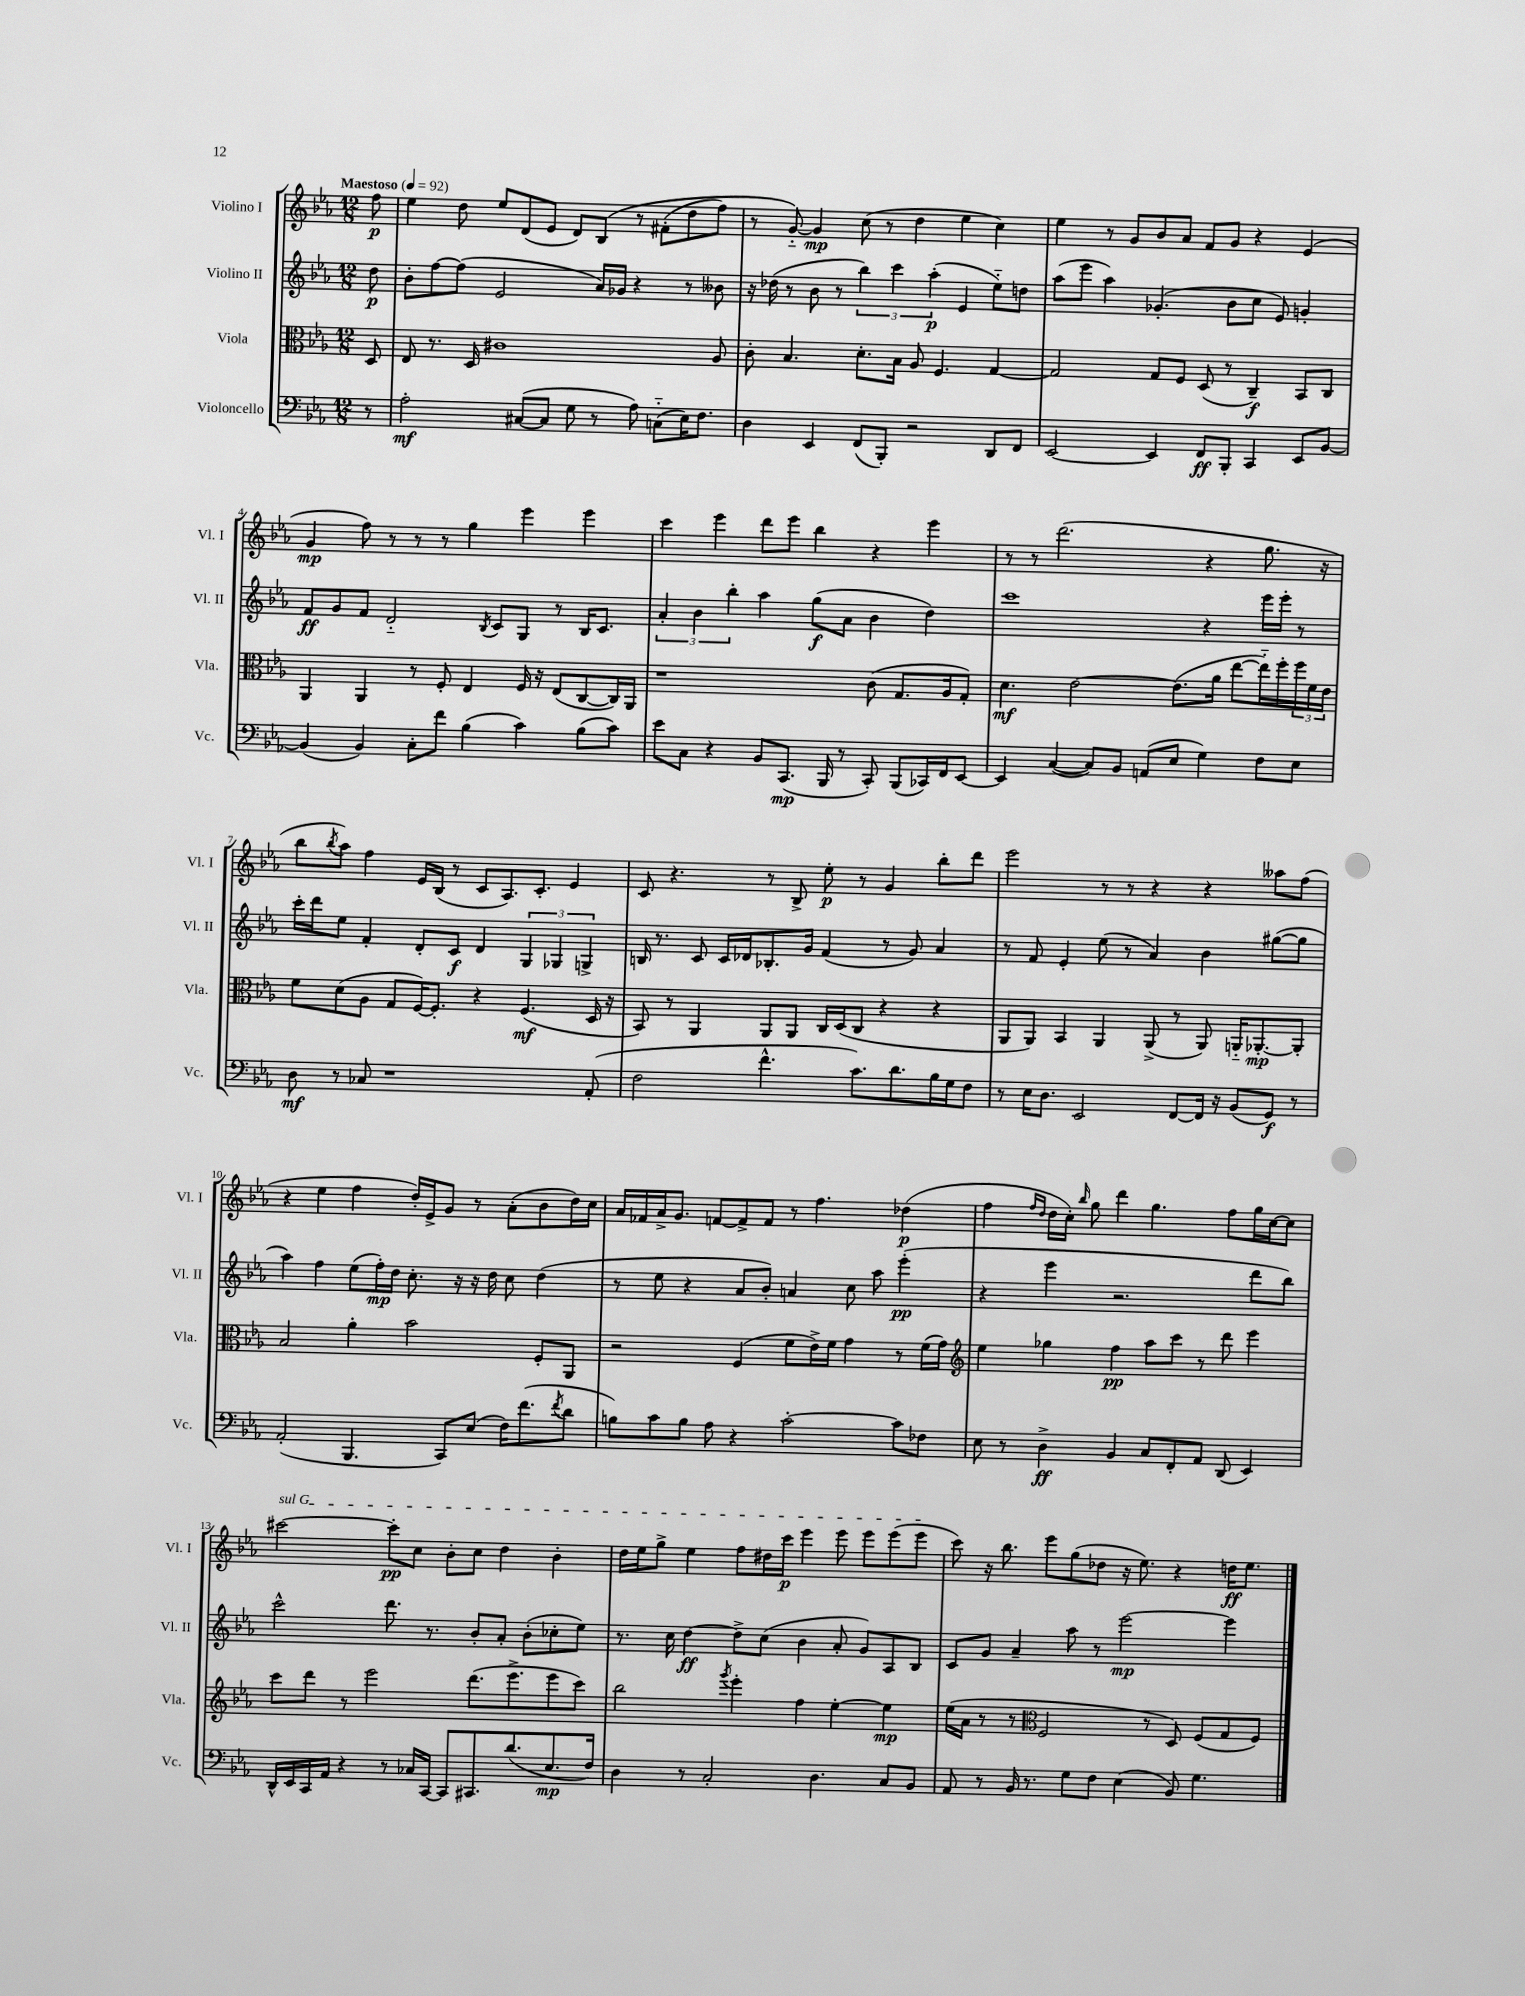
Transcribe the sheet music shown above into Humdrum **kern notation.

**kern	**dynam	**kern	**dynam	**kern	**dynam	**kern	**dynam
*part4	*part4	*part3	*part3	*part2	*part2	*part1	*part1
*staff4	*staff4	*staff3	*staff3	*staff2	*staff2	*staff1	*staff1
*I"Violoncello	*	*I"Viola	*	*I"Violino II	*	*I"Violino I	*
*I'Vc.	*	*I'Vla.	*	*I'Vl. II	*	*I'Vl. I	*
*clefF4	*	*clefC3	*	*clefG2	*	*clefG2	*
*k[b-e-a-]	*	*k[b-e-a-]	*	*k[b-e-a-]	*	*k[b-e-a-]	*
*M12/8	*	*M12/8	*	*M12/8	*	*M12/8	*
*MM92	*	*MM92	*	*MM92	*	*MM92	*
=	=	=	=	=	=	=	=
!	!	!	!	!	!	!LO:TX:a:B:t=Maestoso	!
8r	.	8D/	.	8dd\	p	8ff\	p
=1	=1	=1	=1	=1	=1	=1	=1
2A-'\	mf	8E-/	.	8b-'\L	.	4ee-\	.
.	.	8.r	.	[8ff\	.	.	.
.	.	.	.	(8ff\J]	.	8dd\	.
.	.	16D/	.	.	.	.	.
.	.	1c#X	.	2e-/	.	8ee-/L	.
([8C#X/L	.	.	.	.	.	(8d/	.
8C#/J]	.	.	.	.	.	8e-/J	.
8G\	.	.	.	.	.	8d/L)	.
8r	.	.	.	16a-/LL)	.	(8B-/J	.
.	.	.	.	16g-X/JJ	.	.	.
8A-\)	.	.	.	4r	.	8r	.
(8Cn\L	.	.	.	.	.	(8f#X'\L	.
16E-\K)	.	.	.	8r	.	8dd\	.
8.F\J	.	.	.	.	.	.	.
.	.	8A-/	.	8b--X\	.	8ff\J)	.
=2	=2	=2	=2	=2	=2	=2	=2
4D\	.	8c'\	.	16r	.	8r	.
.	.	.	.	(16dd-X\	.	.	.
.	.	4.B-/	.	8r	.	[8g/)	.
4EE-/	.	.	.	8b-\	.	4g/]	mp
.	.	.	.	8r	.	.	.
(8FF/L	.	8.d'\L	.	6bb-\)	.	(8cc\	.
8BBB-'/J)	.	.	.	.	.	8r	.
.	.	.	.	6ccc\	.	.	.
.	.	16B-\Jk	.	.	.	.	.
2r	.	8A-/	.	.	.	4dd\	.
.	.	.	.	(6aa-'\	p	.	.
.	.	4.F/	.	.	.	.	.
.	.	.	.	4e-/	.	4ee-\	.
8DD/L	.	[4G/	.	8ee-\L)	.	4cc\)	.
8FF/J	.	.	.	8ddn\J	.	.	.
=3	=3	=3	=3	=3	=3	=3	=3
[2EE-/	.	2G/]	.	(8aa-\L	.	4ee-\	.
.	.	.	.	8eee-\J	.	.	.
.	.	.	.	4aa-\)	.	8r	.
.	.	.	.	.	.	8g/L	.
4EE-/]	.	8G/L	.	(4.g-X'/	.	8b-/	.
.	.	8F/J	.	.	.	8a-/J	.
8FF/L	ff	(8D/	.	.	.	8f/L	.
8BBB-'/J	.	8r	.	8b-\L	.	8g/J	.
4CC/	.	4C~/)	f	8cc\J	.	4r	.
.	.	.	.	8e-/)	.	.	.
8EE-/L	.	8BB-/L	.	4gn'/	.	(4e-/	.
[8BB-/J	.	8C/J	.	.	.	.	.
!!LO:LB:g=z
=4	=4	=4	=4	=4	=4	=4	=4
(4BB-/]	.	4AA-/	.	8f/L	ff	4g/	mp
.	.	.	.	8g/	.	.	.
4BB-/)	.	4AA-/	.	8f/J	.	8ff\)	.
.	.	.	.	2d/	.	8r	.
8C'\L	.	8r	.	.	.	8r	.
8f\J	.	8F'/	.	.	.	8r	.
(4B-\	.	4E-/	.	.	.	4gg\	.
.	.	.	.	8qB-/	.	.	.
.	.	.	.	8c/L	.	.	.
4c\)	.	16F/	.	8G/J	.	4eee-\	.
.	.	16r	.	.	.	.	.
.	.	(8E-/L	.	8r	.	.	.
(8B-\L	.	[8C/	.	16B-/KL	.	4eee-\	.
.	.	.	.	8.c/J	.	.	.
8c\J)	.	16C/L])	.	.	.	.	.
.	.	16AA-/JJ	.	.	.	.	.
=5	=5	=5	=5	=5	=5	=5	=5
8e-\L	.	1r	.	6a-'/	.	4ccc\	.
8C\J	.	.	.	.	.	.	.
.	.	.	.	6b-\	.	.	.
4r	.	.	.	.	.	4eee-\	.
.	.	.	.	6bb-'\	.	.	.
8BB-/L	.	.	.	4aa-\	.	8ddd\L	.
(8.CC/J	mp	.	.	.	.	8eee-\J	.
.	.	.	.	(8gg\L	f	4bb-\	.
16BBB-/	.	.	.	.	.	.	.
8r	.	.	.	8a-\J	.	.	.
8CC'/)	.	(8c\	.	4b-\	.	4r	.
(8BBB-/L	.	8.G/L	.	.	.	.	.
16CC-X/L)	.	.	.	4dd\)	.	4eee-\	.
16FF/J	.	16A-/k	.	.	.	.	.
[8EE-/J	.	8G'/J)	.	.	.	.	.
=6	=6	=6	=6	=6	=6	=6	=6
4EE-/]	.	4.d\	mf	1ccc	.	8r	.
.	.	.	.	.	.	8r	.
([4C/	.	.	.	.	.	(2.ddd\	.
.	.	[2e-\	.	.	.	.	.
8C/L])	.	.	.	.	.	.	.
8BB-/J	.	.	.	.	.	.	.
(8AAn/L	.	.	.	.	.	.	.
8E-/J	.	(8.e-\L]	.	.	.	.	.
4G\)	.	.	.	4r	.	4r	.
.	.	16a-\Jk	.	.	.	.	.
.	.	[8ee-\L	.	.	.	.	.
8F\L	.	16ee-\L])	.	16eee-\LL	.	8.gg\	.
.	.	16ff'\	.	16eee-'\JJ	.	.	.
8E-\J	.	24ff\	.	8r	.	.	.
.	.	24f\	.	.	.	.	.
.	.	.	.	.	.	16r	.
.	.	24e-\JJ	.	.	.	.	.
!!LO:LB:g=z
=7	=7	=7	=7	=7	=7	=7	=7
8D\	mf	8f\L	.	16ccc'\LL	.	8bb-\L	.
.	.	.	.	16ddd\J	.	.	.
.	.	.	.	.	.	8qbb-/	.
8r	.	(8d\	.	8ee-\J	.	8aa-\J)	.
8C-X/	.	8A-\J	.	4f'/	.	4ff\	.
1r	.	8G/L	.	.	.	.	.
.	.	[16F/K)	.	8d'/L	.	16e-/LL	.
.	.	8.F'/J]	.	.	.	(16B-/JJ	.
.	.	.	.	8c/J	f	8r	.
.	.	4r	.	4d/	.	8c/L	.
.	.	.	.	.	.	8.A-/)	.
.	.	(4.F/	mf	6G/	.	.	.
.	.	.	.	.	.	8.c'/J	.
.	.	.	.	6G-X/	.	.	.
.	.	.	.	.	.	4e-/	.
.	.	.	.	6Gn^/	.	.	.
(8AA-'/	.	16D/	.	.	.	.	.
.	.	16r	.	.	.	.	.
=8	=8	=8	=8	=8	=8	=8	=8
2F\	.	8BB-/)	.	16Bn/	.	8c/	.
.	.	.	.	8.r	.	.	.
.	.	8r	.	.	.	4.r	.
.	.	4AA-/	.	8c/	.	.	.
.	.	.	.	16c/LL	.	.	.
.	.	.	.	16d-X/J	.	.	.
4.f^^\	.	8AA-/L	.	8.B-X'/	.	8r	.
.	.	8AA-/J	.	.	.	8B-^/	.
.	.	.	.	16g/Jk	.	.	.
.	.	16C/LL	.	(4f/	.	8ee-'\	p
.	.	(16D/J	.	.	.	.	.
8.c\L)	.	8C/J	.	.	.	8r	.
.	.	4r	.	8r	.	4g/	.
8.d\	.	.	.	.	.	.	.
.	.	.	.	8g/)	.	.	.
16B-\L	.	4r	.	4a-/	.	8bb-'\L	.
16G\J	.	.	.	.	.	.	.
8F\J	.	.	.	.	.	8ddd\J	.
=9	=9	=9	=9	=9	=9	=9	=9
8r	.	8AA-/L	.	8r	.	2eee-\	.
16E-\KL	.	8AA-/J)	.	8f/	.	.	.
8.D\J	.	.	.	.	.	.	.
.	.	4BB-/	.	4e-'/	.	.	.
2EE-/	.	.	.	.	.	.	.
.	.	4AA-/	.	(8ee-\	.	8r	.
.	.	.	.	8r	.	8r	.
.	.	(8AA-^/	.	4a-/)	.	4r	.
[8FF/L	.	8r	.	.	.	.	.
16FF/Jk]	.	8AA-/)	.	4b-\	.	4r	.
16r	.	.	.	.	.	.	.
(8BB-/L	.	16AAn/KL	.	.	.	.	.
.	.	[8.AA-X'/	mp	.	.	.	.
8GG/J)	f	.	.	([8gg#X\L	.	8aa--X\L	.
8r	.	8AA-'/J]	.	8gg#\J]	.	(8ff\J	.
!!LO:LB:g=z
=10	=10	=10	=10	=10	=10	=10	=10
(2AA-'/	.	2B-/	.	4aa-\)	.	4r	.
.	.	.	.	4ff\	.	4ee-\	.
4.BBB-/	.	4a-'\	.	(8ee-\L	.	4ff\	.
.	.	.	.	16ff'\L)	mp	.	.
.	.	.	.	16dd\JJ	.	.	.
.	.	2b-\	.	8.cc'\	.	16dd'/LL)	.
.	.	.	.	.	.	16e-^/J	.
8CC/L)	.	.	.	.	.	8g/J	.
.	.	.	.	16r	.	.	.
(8E-/J	.	.	.	16r	.	8r	.
.	.	.	.	16dd\	.	.	.
16F\KL)	.	.	.	8cc\	.	(8a-'\L	.
(8.f\	.	.	.	.	.	.	.
.	.	8F'/L	.	(4dd\	.	8b-\	.
8qf/	.	.	.	.	.	.	.
8d\J	.	8AA-/J	.	.	.	16dd\L)	.
.	.	.	.	.	.	16cc\JJ	.
=11	=11	=11	=11	=11	=11	=11	=11
8Bn\L)	.	2r	.	8r	.	16a-/LL	.
.	.	.	.	.	.	16f-X/	.
8c\	.	.	.	8ee-\	.	16a-^/J	.
.	.	.	.	.	.	8.g/J	.
8B\J	.	.	.	4r	.	.	.
8A-\	.	.	.	.	.	[8fn/L	.
4r	.	(4F/	.	8a-/L	.	8f^/]	.
.	.	.	.	8b-'/J)	.	8f/J	.
[2c'\	.	8f\L	.	4an/	.	8r	.
.	.	16e-^\L)	.	.	.	4.ff\	.
.	.	16f\JJ	.	.	.	.	.
.	.	4g\	.	8cc\	.	.	.
.	.	.	.	8aa-\	.	.	.
8c\L]	.	8r	.	(4eee-'\	pp	(4dd-X\	p
8F-X\J	.	(16f\LL	.	.	.	.	.
.	.	16g\JJ)	.	.	.	.	.
=12	=12	=12	=12	=12	=12	=12	=12
*	*	*clefG2	*	*	*	*	*
8E-\	.	4ee-\	.	4r	.	4ff\	.
8r	.	.	.	.	.	.	.
.	.	.	.	.	.	16qqff/LL	.
.	.	.	.	.	.	16qqdd/JJ	.
4D^\	ff	4gg-X\	.	4eee-\	.	16dd\LL	.
.	.	.	.	.	.	16cc'\JJ)	.
.	.	.	.	.	.	16qqbb-/	.
.	.	.	.	.	.	8gg\	.
4BB-/	.	4ff\	pp	2.r	.	4ddd\	.
8C/L	.	8aa-\L	.	.	.	4.gg\	.
8FF'/	.	8ccc\J	.	.	.	.	.
8AA-/J	.	8r	.	.	.	.	.
(8DD/	.	8ddd\	.	.	.	8ff\L	.
4EE-/)	.	4eee-\	.	8ddd\L	.	16gg\L	.
.	.	.	.	.	.	[16cc\J	.
.	.	.	.	8bb-\J)	.	8cc\J]	.
!!LO:LB:g=z
=13	=13	=13	=13	=13	=13	=13	=13
!	!	!	!	!	!	!LO:TX:a:i:t=sul G	!
16DD^^/LL	.	8ccc\L	.	2ccc^^\	.	[2ccc#X\	.
16EE-/	.	.	.	.	.	.	.
16CC/	.	8ddd\J	.	.	.	.	.
16AA-/JJ	.	.	.	.	.	.	.
4r	.	8r	.	.	.	.	.
.	.	2eee-\	.	.	.	.	.
8r	.	.	.	8.ddd\	.	8ccc#'\L]	pp
16C-X/LL	.	.	.	.	.	8cc\J	.
[16CC/JJ	.	.	.	8.r	.	.	.
8CC/L]	.	.	.	.	.	8b-'\L	.
8.CC#X/	.	(8.ddd\L	.	8b-'/L	.	8cc\J	.
.	.	.	.	8a-'/J	.	4dd\	.
(8.d/	.	8.eee-^\	.	.	.	.	.
.	.	.	.	(8b-'\L	.	.	.
8.E-/	mp	8eee-\	.	8cc-X'\	.	4b-'\	.
.	.	8ccc\J)	.	8ee-\J)	.	.	.
16F/Jk)	.	.	.	.	.	.	.
=14	=14	=14	=14	=14	=14	=14	=14
4D\	.	2bb-\	.	8.r	.	16dd\LL	.
.	.	.	.	.	.	16ee-\J	.
.	.	.	.	.	.	8gg^\J	.
.	.	.	.	16cc\	.	.	.
8r	.	.	.	[4dd\	ff	4ee-\	.
2C'/	.	.	.	.	.	.	.
.	.	8qggg/	.	.	.	.	.
.	.	4eee-'\	.	8dd^\L]	.	8ff\L	.
.	.	.	.	(8cc\J	.	16dd#X\L	.
.	.	.	.	.	.	16ccc\JJ	p
.	.	4ff\	.	4b-\	.	4eee-\	.
4.D\	.	.	.	.	.	.	.
.	.	[4ee-'\	.	8a-'/	.	8eee-\	.
.	.	.	.	8g/L)	.	8eee-\L	.
8C/L	.	4ee-\]	mp	8A-/	.	(8eee-\	.
8BB-/J	.	.	.	8B-/J	.	8eee-\J	.
=15	=15	=15	=15	=15	=15	=15	=15
8AA-/	.	(16ee-\LL	.	8c/L	.	8ccc\)	.
.	.	16a-\JJ	.	.	.	.	.
8r	.	8r	.	8g/J	.	16r	.
.	.	.	.	.	.	8.bb-\	.
16BB-/	.	8r	.	4a-~/	.	.	.
8.r	.	.	.	.	.	.	.
*	*	*clefC3	*	*	*	*	*
.	.	2F/	.	.	.	8eee-\L	.
8G\L	.	.	.	8aa-\	.	(8gg\	.
8F\J	.	.	.	8r	.	8dd-X\J	.
(4E-\	.	.	.	[2eee-\	mp	16r	.
.	.	.	.	.	.	8.ee-\)	.
.	.	8r	.	.	.	.	.
8BB-/)	.	8D/)	.	.	.	4r	.
4.G\	.	(8F/L	.	.	.	.	.
.	.	8G/	.	4eee-\]	.	16ddn\KL	ff
.	.	.	.	.	.	8.ee-\J	.
.	.	8F/J)	.	.	.	.	.
==	==	==	==	==	==	==	==
*-	*-	*-	*-	*-	*-	*-	*-
